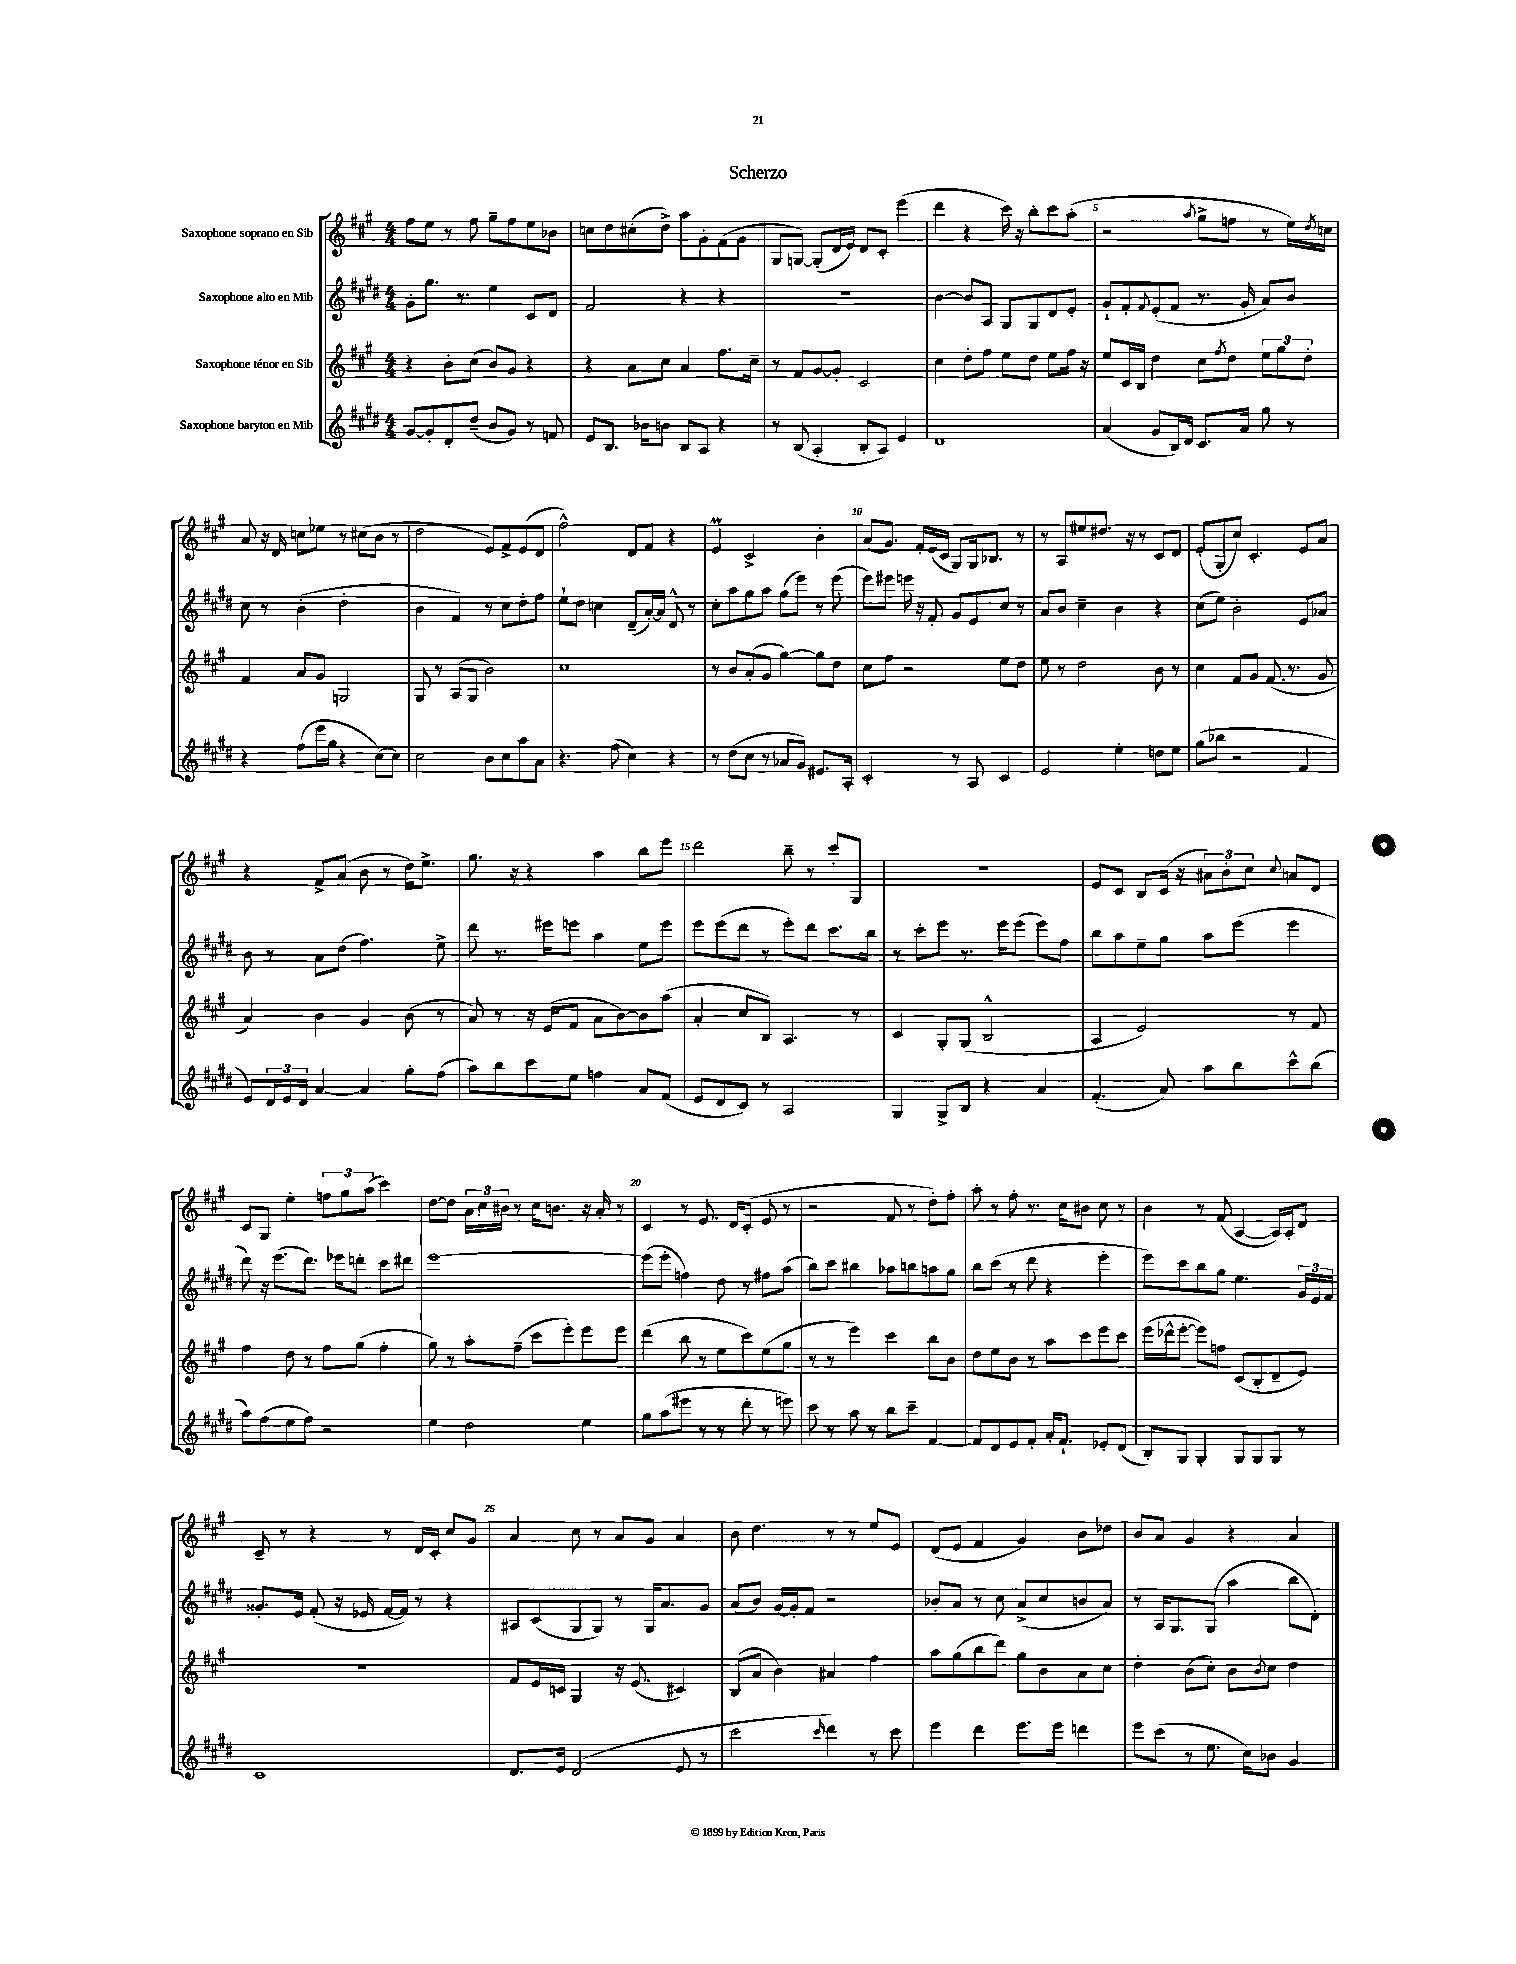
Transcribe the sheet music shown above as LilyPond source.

\header { title = "Scherzo" }
<<
\new StaffGroup <<
\new Staff = "s0" \with { instrumentName = "Saxophone soprano en Sib" } {
    \clef treble \key a \major \numericTimeSignature \time 4/4
    fis''8 e''8 r8 fis''8 gis''8-- fis''8 e''8 bes'8 |
    c''8 d''8 cis''8-.( d''8->) a''8 gis'8-. fis'8( gis'8 |
    gis8 g8~) g8-.( d'16 e'16) d'8 cis'8-. e'''4( |
    d'''4 r4 cis'''16) r16 b''8-. cis'''8 a''8-.( |
    r2 \acciaccatura { a''8 } gis''8-> f''8 r8 e''16) \acciaccatura { d''8 } c''16 |
    a'8 r16 d'16 c''8 ees''8 r8 cis''8( b'8 r8 |
    d''2 e'8) fis'8-> e'8( d'8 |
    fis''2-^) d'8 fis'8 r4 |
    e'4\prall cis'2-> b'4-. |
    a'8( gis'8.) fis'16-. e'16( cis'16 gis8) gis16 bes8. r8 |
    r8 a8 eis''8 dis''8. r16 r8 cis'8 d'8 |
    e'8-.( gis8-. cis''8) cis'4.-. e'8 a'8 |
    r4 fis'8-> a'8( b'8 r8 d''16) e''8.-> |
    gis''8. r16 r4 a''4 b''8 e'''8 |
    d'''2 b''8-- r8 cis'''8-. gis8 |
    R1 |
    e'8 cis'8 b8 cis'16( r16 \tuplet 3/2 { ais'8) b'8-. cis''8 } \appoggiatura { cis''8 } a'8 d'8 |
    cis'8 gis8 e''4-. \tuplet 3/2 { f''8 gis''8 a''8( } cis'''4) |
    d''8~ d''8 \tuplet 3/2 { a'16 cis''16 bis'16 } r8 cis''16 b'8. r16 a'16-. r8 |
    cis'4 r8 e'8. d'16 cis'8-.( e'8 r8 |
    r2 fis'8 r8 d''8-.) fis''8-. |
    a''8-. r8 fis''8-. r8. cis''16 bis'8 cis''8 r8 |
    b'4 r8 fis'8( a4~ a16) a16-. d'8 |
    cis'8-- r8 r4 r8 d'16 cis'16-. cis''8 gis'8 |
    a'4 cis''8 r8 a'8 gis'8 a'4 |
    b'8 d''4. r8 r8 e''8 e'8 |
    d'8( e'8 fis'4 gis'4) b'8 des''8 |
    b'8 a'8 gis'4 r4 a'4 \bar "|." |
}
\new Staff = "s1" \with { instrumentName = "Saxophone alto en Mib" } {
    \clef treble \key e \major \numericTimeSignature \time 4/4
    gis'8-. gis''8. r8. e''4 cis'8 dis'8 |
    fis'2 r4 r4 |
    r1 |
    b'4~ b'8 a8 gis8 gis8 dis'8 e'8-. |
    gis'8-! fis'8-. \appoggiatura { fis'8 } e'8-.( fis'8 r8. gis'16-. a'8) b'8 |
    cis''8 r8 b'4-.( dis''2-. |
    b'4 fis'4) r8 cis''8 dis''8-. fis''8 |
    e''8-! dis''8 c''4 dis'8--( a'16~-.) a'16 dis'8-^ r8 |
    cis''8-. a''8 gis''8 a''8 gis''8( e'''8) r8 e'''8( |
    e'''8) eis'''8 e'''16 r16 fis'8-. gis'8 e'8 cis''8 r8 |
    a'8 b'8 cis''4-- b'4 r4 |
    cis''8( e''8) b'2-. e'8 aes'8 |
    b'8 r8 a'8 dis''8( fis''4.) e''8-> |
    dis'''8 r8. eis'''16 e'''8 a''4 e''8 e'''8 |
    e'''8 e'''8( dis'''8 r8 e'''8-.) dis'''8 cis'''8. b''16 |
    r8 cis'''8-. e'''8 r8. e'''16 e'''8( e'''8) fis''8 |
    b''8 a''8 e''8-- gis''8 a''8 e'''8( e'''4 |
    dis'''8) r16 e'''8.( dis'''8.) ees'''16 d'''8-. cis'''8 dis'''8 |
    e'''1~ |
    e'''8( e'''8-. f''4) dis''8 r8 fis''8 a''8( |
    b''8) cis'''8 bis''4 aes''8 b''8 a''8 gis''8 |
    b''8 cis'''8( r8 dis'''8 r4 e'''4-. |
    e'''8) cis'''8 b''8 gis''8 e''4. \tuplet 3/2 { gis'16 e'16 fis'16 } |
    gisis'8.-. e'16 fis'8-.( r16 ees'16 fis'16~ fis'16) r8 r4 |
    ais8 cis'8( gis8 gis8) r8 gis16 a'8. gis'8 |
    a'8( b'8) gis'16~ gis'16-. fis'8 r2 |
    bes'8-. a'8 r8 cis''8 a'8->( cis''8 b'8 a'8) |
    r8 a16 gis8. gis8( a''4 b''8 dis'8-.) \bar "|." |
}
\new Staff = "s2" \with { instrumentName = "Saxophone ténor en Sib" } {
    \clef treble \key a \major \numericTimeSignature \time 4/4
    r4 b'8-. cis''8( b'8) gis'8 r4 |
    r4 a'8 cis''8 a'4 fis''8. cis''16-- |
    r8 fis'8 gis'8~ gis'8-. cis'2 |
    cis''4 d''8-. fis''8 e''8 d''8 e''8 fis''16 r16 |
    e''8 cis'16 b16 d''4 cis''8 \acciaccatura { fis''8 } d''8 \tuplet 3/2 { e''8 gis''8 d''8-. } |
    fis'4 a'8 gis'8 g2 |
    gis8 r8 a8( gis8 b'2) |
    cis''1 |
    r8 b'8 a'8-.( gis'8 gis''4~) gis''8 d''8 |
    cis''8 fis''8 r2 e''8 d''8 |
    e''8 r8 d''2 b'8 r8 |
    cis''4 fis'8 gis'8 fis'8.( r8. gis'8 |
    a'4) b'4 gis'4 b'8( r8 |
    a'8) r8 r16 e'16( fis'8 a'8 b'8~) b'8 a''8( |
    a'4-. cis''8 b8) a4. r8 |
    cis'4 gis8-. gis8( b2-^ |
    a4 e'2) r8 fis'8 |
    fis''4 d''8 r8 fis''8 gis''8( fis''4-. |
    gis''8) r8 a''8-. fis''8--( cis'''8 e'''8-.) e'''8 e'''8 |
    d'''4( b''8 r8 e''8 cis'''8) e''8( gis''8 |
    r8 r8 e'''4) cis'''4 b''8 b'8 |
    d''8 e''8 b'8 r8 a''8 cis'''8 e'''8 cis'''8 |
    e'''16( des'''16-^ e'''8~-. e'''8) f''8 cis'8( b8-. d'8-- e'8) |
    R1 |
    fis'8 e'16 c'16 gis4 r16 e'8.( cis'4) |
    b8( a'8 b'4) ais'4 fis''4 |
    a''8 gis''8( b''8 d'''8) gis''8 b'8 a'8 cis''8 |
    d''4-. b'8( cis''8-.) b'8 \acciaccatura { b'8 } cis''8 d''4 \bar "|." |
}
\new Staff = "s3" \with { instrumentName = "Saxophone baryton en Mib" } {
    \clef treble \key e \major \numericTimeSignature \time 4/4
    gis'8~ gis'8-. dis'8-. dis''8--( b'8 gis'8) r8 f'8 |
    e'8 b8. bes'16 b'8 b8 a8 r4 |
    r8 b8( a4-. b8-. a8) e'4 |
    dis'1 |
    a'4( gis'8 b16) dis'16 cis'8. a'16 gis''8 r8 |
    r4 fis''8( e'''16 gis''16 r4 cis''8~) cis''8 |
    cis''2 b'8 cis''8 a''8 a'8 |
    r4. fis''8( cis''4) r4 |
    r8 dis''8( cis''8 r8 aes'8 gis'8) eis'8. a16-. |
    cis'2-. r8 a8 cis'4 |
    e'2 e''4-. d''8 e''8 |
    gis''8( bes''8 r2 fis'4 |
    e'8) \tuplet 3/2 { dis'16 e'16 dis'16 } a'4~ a'4 gis''8-. fis''8( |
    a''8) b''8 cis'''8 e''8 f''4 a'8 fis'8( |
    e'8 dis'8 cis'8) r8 a2 |
    gis4 gis8-> b8 r4 a'4 |
    fis'4.-.( a'8) a''8 b''8 cis'''8-^ b''8( |
    a''8) fis''8( e''8 fis''8) r2 |
    e''4 dis''2 e''4 |
    gis''8 a''8( eis'''8 r8 r8 dis'''8-. r8 e'''8) |
    cis'''8 r8 a''8 r8 b''8 cis'''8-- fis'4~ |
    fis'8 dis'8 e'8 fis'8-. a'16-. fis'8.-! ees'8-. dis'8( |
    b8-.) gis8 gis4-. gis8 gis8 gis8 r8 |
    cis'1 |
    dis'8. e'16 dis'2( e'8 r8 |
    cis'''2 \grace { cis'''16 } dis'''4) r8 cis'''8 |
    e'''4 dis'''4 e'''8. e'''16 d'''4 |
    e'''8 cis'''8( r8 e''8. cis''16) bes'8 gis'4 \bar "|." |
}
>>
>>
\layout { \context { \Score \override BarNumber.break-visibility = ##(#f #t #t) barNumberVisibility = #(every-nth-bar-number-visible 5) } }
